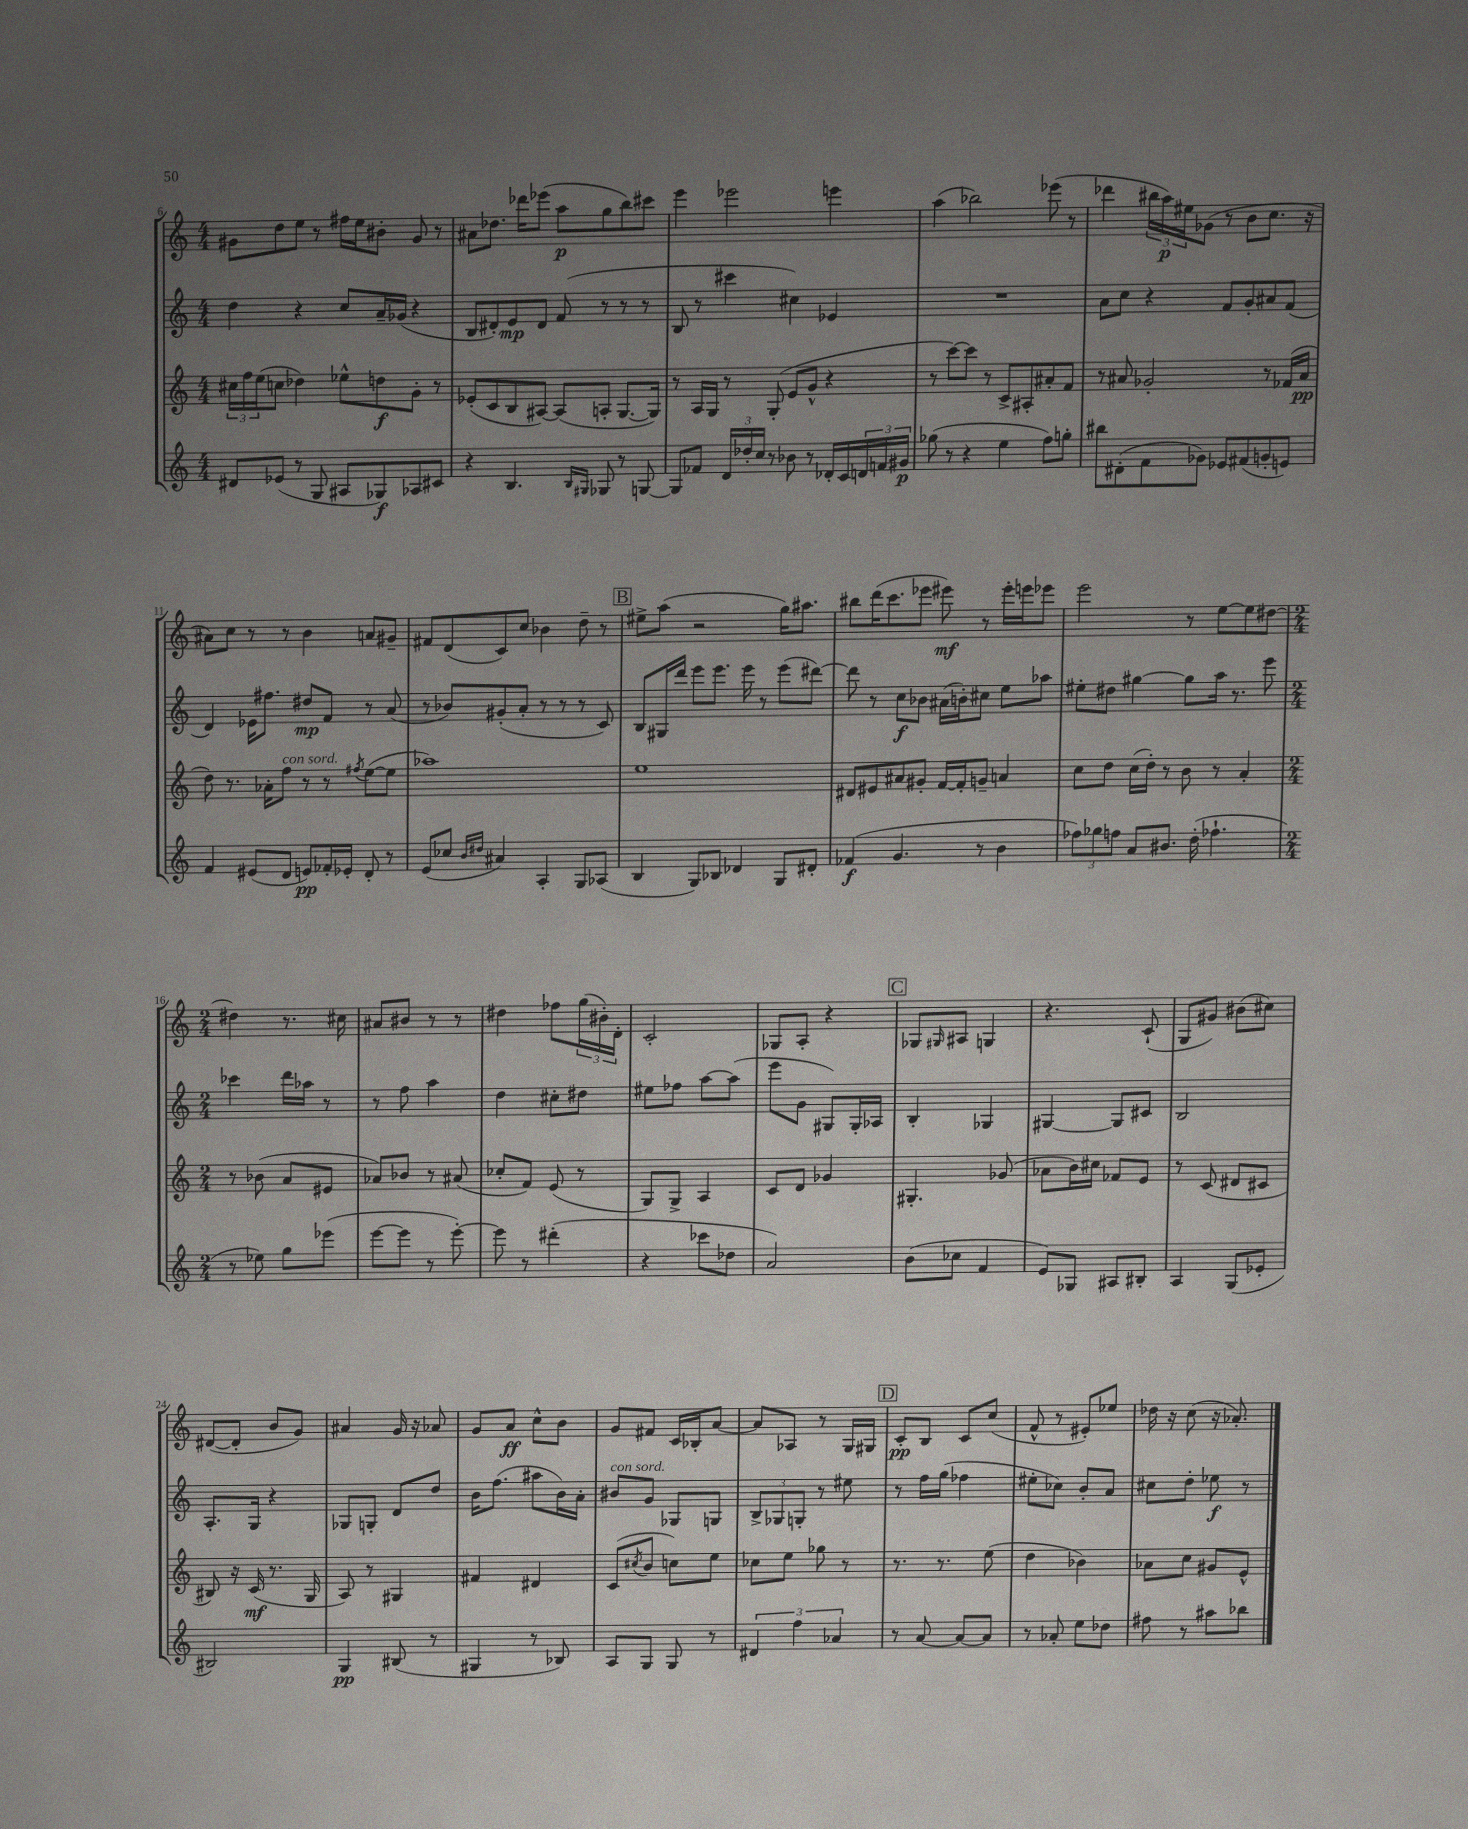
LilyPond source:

<<
\new StaffGroup <<
\new Staff = "s0" {
    \clef treble \key c \major \numericTimeSignature \time 4/4
    gis'8 d''8 e''8 r8 fis''16 e''16 bis'8-. gis'8 r8 |
    ais'8 des''8. des'''16 ees'''8( a''8\p g''8 b''8) cis'''8 |
    e'''4 ees'''2 e'''4 |
    a''4( bes''2) ees'''8( r8 |
    des'''4 \tuplet 3/2 { bis''16 a''16\p) eis''16 } ges'8( r8 b'8 c''8. r16 |
    ais'8) c''8 r8 r8 b'4 a'8 gis'8-- |
    fis'8 d'8( c'8) c''8 bes'4 d''8-- r8 |
    \mark \markup { \box "B" } eis''8-> a''8( r2 g''16) ais''8. |
    bis''8 d'''16( c'''8. ees'''8 eis'''8\mf) r8 eis'''16-. e'''16 ees'''8 |
    e'''2 r8 e''8~ e''8 dis''8~ |
    \numericTimeSignature \time 2/4 dis''4 r8. cis''16 |
    ais'8 bis'8 r8 r8 |
    dis''4 fes''8 \tuplet 3/2 { g''16( bis'16-.) d'16-. } |
    c'2-. |
    ges8 a8-. r4 |
    \mark \markup { \box "C" } ges8 \grace { gis16 } ais8 g4 |
    r4. c'8-!( |
    g8 gis'8) bis'8( cis''8) |
    dis'8~( dis'8-. b'8 g'8) |
    ais'4 g'16 r16 aes'8 |
    g'8 a'8\ff c''8-^ b'8 |
    g'8 fis'8 c'16 bes16-. a'8~ |
    a'8 aes8 r8 g16 gis16 |
    \mark \markup { \box "D" } c'8-.\pp b8 c'8 c''8( |
    f'8-^ r8 eis'8-.) ees''8 |
    des''16 r16 c''8( r16 aes'8.-.) \bar "|." |
}
\new Staff = "s1" {
    \clef treble \key c \major \numericTimeSignature \time 4/4
    d''4 r4 c''8 a'16-- ges'16( r4 |
    b8 dis'8-.) e'8\mp dis'8 f'8( r8 r8 r8 |
    b8 r8 cis'''4 cis''4) ees'4 |
    R1 |
    a'8 c''8 r4 f'8 g'8-. ais'8 f'8( |
    d'4) ees'16 fis''8. dis''8\mp f'8 r8 a'8( |
    r8 bes'8) gis'8-.( a'8-. r8 r8 r8 c'8) |
    \mark \markup { \box "B" } b8 gis16 d'''16 e'''8 e'''8. e'''16 r8 e'''8( dis'''8~) |
    dis'''8 r8 c''8\f bes'8 ais'16( b'16-.) cis''8 e''8 aes''8 |
    eis''8-. dis''8 gis''4~ gis''8 a''16 r8. e'''8 |
    \numericTimeSignature \time 2/4 ces'''4 d'''16 aes''16 r8 |
    r8 f''8 a''4 |
    d''4 cis''8-. dis''8 |
    eis''8 fes''8 a''8~ a''8( |
    e'''8 g'8 gis8) gis16-. aes16 |
    \mark \markup { \box "C" } b4-. ges4 |
    gis4~ gis8 cis'8 |
    b2 |
    a8.-. g16 r4 |
    ges8 g8-. d'8 d''8 |
    b'16 f''8.( ais''8 b'16) a'16-. |
    bis'8^\markup { \italic "con sord." } g'8 ges8 g8 |
    \tuplet 3/2 { b8-> ges8 g8-. } r8 eis''8 |
    \mark \markup { \box "D" } r8 f''16 g''16( fes''4 |
    eis''8-. ces''8) b'8-. a'8 |
    cis''8 d''8-. ees''8\f r8 \bar "|." |
}
\new Staff = "s2" {
    \clef treble \key c \major \numericTimeSignature \time 4/4
    \tuplet 3/2 { cis''16 f''16 e''16( } c''8 des''4) ees''8-^ d''8\f g'8-. r8 |
    ees'8-.( c'8 b8 ais8~) ais8( a8-. g8.~ g16) |
    r8 a16 g16 r8 g8-.( e'8 g'8-^ r4 |
    r8 c'''8~) c'''8 r8 c'8-> ais8-. ais'8-. f'8 |
    r8 ais'8 ges'2-. r8 fes'16( ais'16\pp |
    d''8) r8. aes'16-. f''8^\markup { \italic "con sord." } r8 r8 \acciaccatura { fis''8 } e''8~( e''8 |
    aes''1) |
    \mark \markup { \box "B" } e''1 |
    dis'8 eis'8 ais'8 gis'8-. f'16~ f'16-. g'8-- a'4 |
    c''8 d''8 c''16( d''16-.) r8 b'8 r8 a'4-. |
    \numericTimeSignature \time 2/4 r8 bes'8( a'8 eis'8 |
    aes'8) bes'8 r8 ais'8( |
    ces''8-. f'8) e'8( r8 |
    g8) g8-> a4 |
    c'8 d'8 ges'4 |
    \mark \markup { \box "C" } gis4.-. ges'8( |
    aes'8 b'16) cis''16 fes'8 e'8 |
    r8 c'8( dis'8 cis'8 |
    bis8) r16 c'16\mf( r8. g16 |
    a8) r8 gis4 |
    fis'4 dis'4 |
    c'8( \acciaccatura { cis''8 } b'8 c''8) e''8 |
    ces''8 e''8 ges''8 r8 |
    \mark \markup { \box "D" } r8. r8. e''8( |
    d''4 bes'4) |
    aes'8 c''8 gis'8 e'8-^ \bar "|." |
}
\new Staff = "s3" {
    \clef treble \key c \major \numericTimeSignature \time 4/4
    dis'8 ees'8( r8 g8 ais8 ges8\f) aes8 cis'8 |
    r4 b4. \grace { b16 gis16 } ges8 r8 g8~ |
    g8 fes'8 \tuplet 3/2 { d'16 des''16-. c''16 } r8 bes'8 r8 des'16-. c'16 \tuplet 3/2 { d'16 f'16 gis'16\p } |
    ges''8( r8 r4 e''4 f''8) g''8-. |
    bis''8 dis'8-.( f'8 ges'8) ees'8 fis'8( g'8-. e'8) |
    f'4 eis'8( d'8 e'8\pp) fes'16-. ees'16-. d'8-. r8 |
    e'8( ces''8 \grace { b'16 dis''16 } ais'4) a4-. g8 aes8( |
    \mark \markup { \box "B" } b4 g8) bes8 des'4 g8 dis'8-. |
    fes'4\f( g'4. r8 b'4 |
    \tuplet 3/2 { fes''8) ges''8 f''8 } a'8 bis'8. d''16-.( fes''4.-! |
    \numericTimeSignature \time 2/4 r8 ees''8) g''8 ees'''8( |
    e'''8~ e'''8 r8 e'''8~-.) |
    e'''8 r8 dis'''4-.( |
    r4 ces'''8 des''8 |
    a'2) |
    \mark \markup { \box "C" } b'8( ces''8 f'4 |
    e'8) ges8 ais8 bis8-. |
    a4 g8( ees'8-. |
    bis2) |
    g4\pp bis8( r8 |
    gis4 r8 bes8) |
    a8 g8 g8 r8 |
    \tuplet 3/2 { dis'4 f''4 aes'4 } |
    \mark \markup { \box "D" } r8 a'8~ a'8~ a'8 |
    r8 aes'8-. e''8 des''8 |
    fis''8 r8 ais''8 bes''8 \bar "|." |
}
>>
>>
\layout { \context { \Score currentBarNumber = #6 } }
